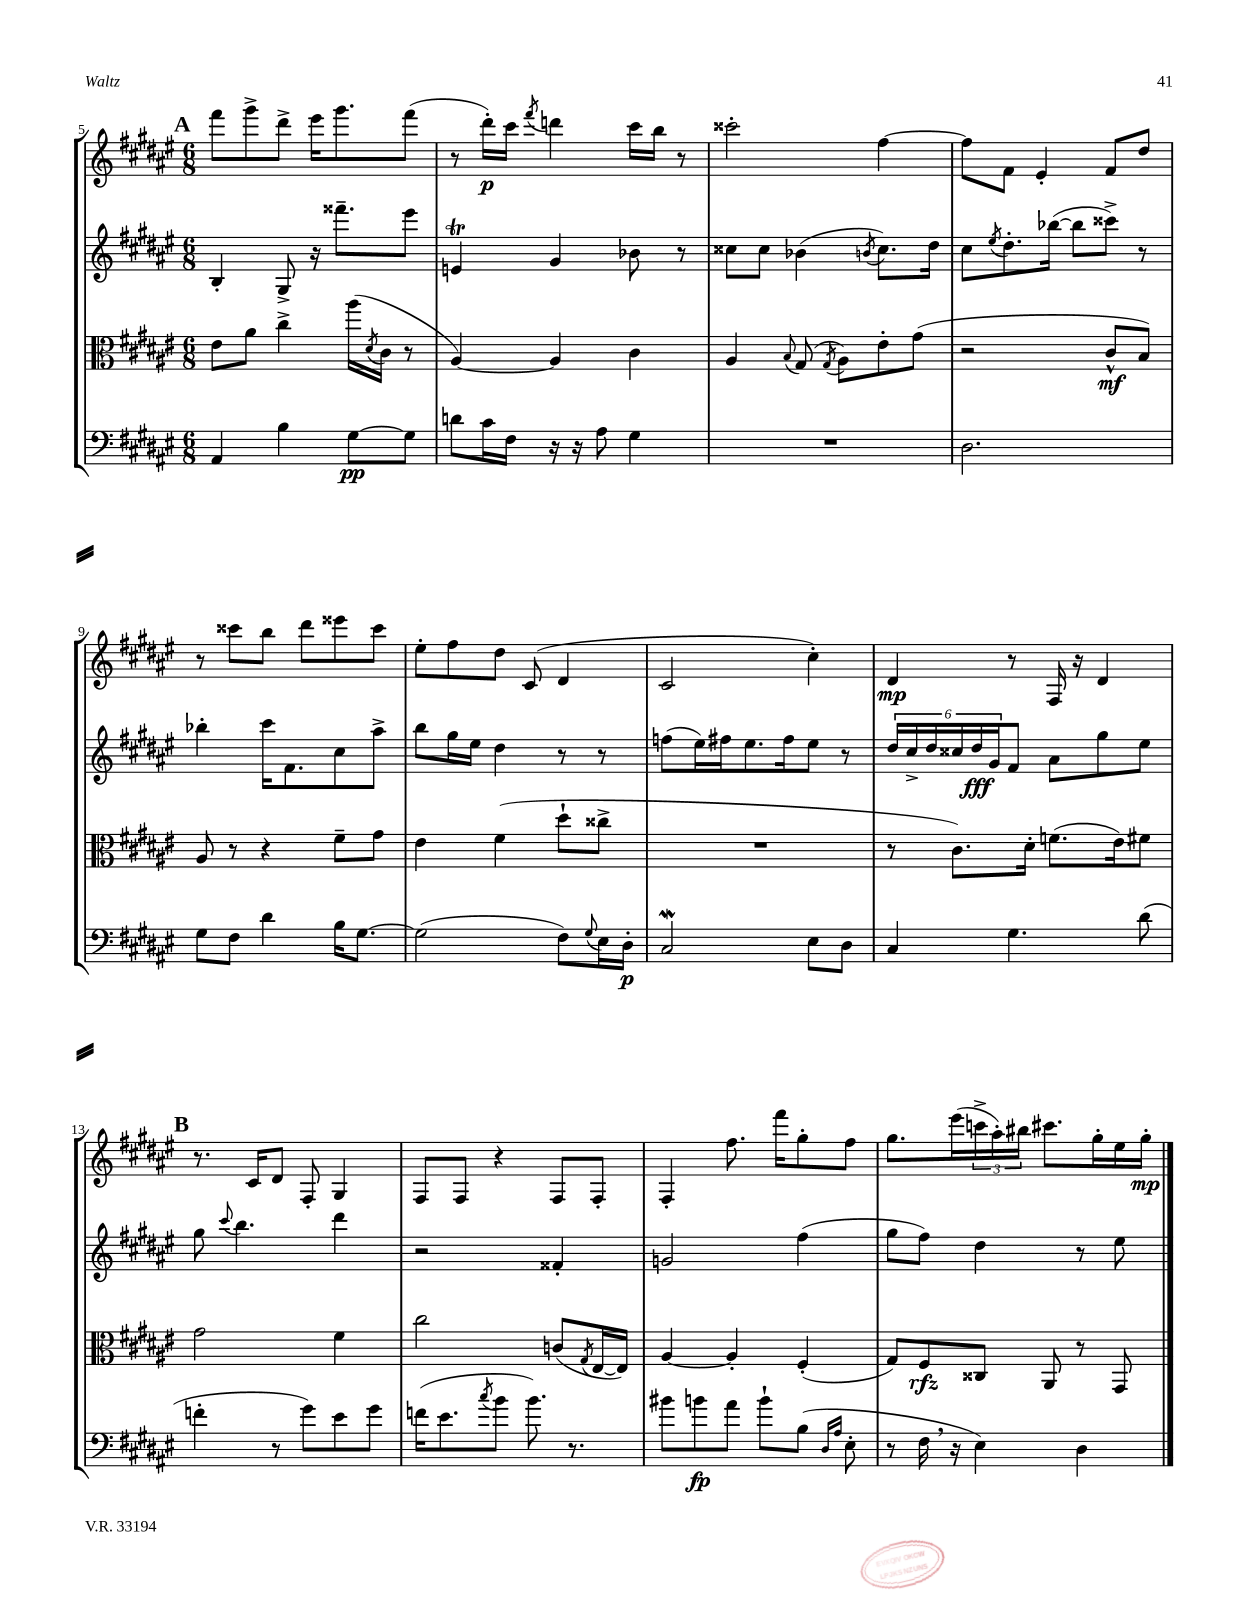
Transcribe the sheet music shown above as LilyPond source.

<<
\new StaffGroup <<
\new Staff = "s0" {
    \clef treble \key fis \major \numericTimeSignature \time 6/8
    \mark \markup { \bold "A" } fis'''8 gis'''8-> dis'''8-> eis'''16 gis'''8. fis'''8( |
    r8 dis'''16-.\p) cis'''16 \acciaccatura { fis'''8 } d'''4 cis'''16 b''16 r8 |
    cisis'''2-. fis''4~ |
    fis''8 fis'8 eis'4-. fis'8 dis''8 |
    r8 cisis'''8 b''8 dis'''8 eisis'''8 cisis'''8 |
    eis''8-. fis''8 dis''8 cis'8( dis'4 |
    cis'2 cis''4-.) |
    dis'4\mp r8 fis16 r16 dis'4 |
    \mark \markup { \bold "B" } r8. cis'16 dis'8 fis8-. gis4 |
    fis8 fis8 r4 fis8 fis8-. |
    fis4-. fis''8. fis'''16 gis''8-. fis''8 |
    gis''8. eis'''16( \tuplet 3/2 { c'''16-> ais''16-.) bis''16 } cis'''8. gis''16-. eis''16 gis''16-.\mp \bar "|." |
}
\new Staff = "s1" {
    \clef treble \key fis \major \numericTimeSignature \time 6/8
    \mark \markup { \bold "A" } b4-. gis8-> r16 fisis'''8.-- eis'''8 |
    e'4\trill gis'4 bes'8 r8 |
    cisis''8 cisis''8 bes'4( \acciaccatura { b'8 } cisis''8.) dis''16 |
    cis''8 \acciaccatura { eis''8 } dis''8.-. bes''16~( bes''8 cisis'''8->) r8 |
    bes''4-. cis'''16 fis'8. cis''8 ais''8-> |
    b''8 gis''16 eis''16 dis''4 r8 r8 |
    f''8( eis''16) fis''16 eis''8. fis''16 eis''8 r8 |
    \tuplet 6/4 { dis''16 cis''16-> dis''16 cisis''16 dis''16\fff gis'16 } fis'8 ais'8 gis''8 eis''8 |
    \mark \markup { \bold "B" } gis''8 \appoggiatura { cis'''8 } b''4. dis'''4 |
    r2 fisis'4-. |
    g'2 fis''4( |
    gis''8 fis''8) dis''4 r8 eis''8 \bar "|." |
}
\new Staff = "s2" {
    \clef alto \key fis \major \numericTimeSignature \time 6/8
    \mark \markup { \bold "A" } eis'8 ais'8 cis''4-> ais''16( \acciaccatura { dis'8 } cis'16 r8 |
    ais4~) ais4 cis'4 |
    ais4 \appoggiatura { b8 } gis8( \acciaccatura { gis8 } ais8) eis'8-. gis'8( |
    r2 cis'8-^\mf b8) |
    ais8 r8 r4 fis'8-- gis'8 |
    eis'4 fis'4( dis''8-! cisis''8-> |
    R2. |
    r8 cis'8.) dis'16-. f'8.( eis'16) fis'8 |
    \mark \markup { \bold "B" } gis'2 fis'4 |
    cis''2 c'8( \acciaccatura { gis8 } eis16~ eis16) |
    ais4~ ais4-. fis4-.( |
    gis8) fis8\rfz cisis8 ais,8 r8 gis,8 \bar "|." |
}
\new Staff = "s3" {
    \clef bass \key fis \major \numericTimeSignature \time 6/8
    \mark \markup { \bold "A" } ais,4 b4 gis8~\pp gis8 |
    d'8 cis'16 fis16 r16 r16 ais8 gis4 |
    R2. |
    dis2. |
    gis8 fis8 dis'4 b16 gis8.~ |
    gis2( fis8) \appoggiatura { gis8 } eis16 dis16-.\p |
    cis2\mordent eis8 dis8 |
    cis4 gis4. dis'8( |
    \mark \markup { \bold "B" } f'4-. r8 gis'8) eis'8 gis'8 |
    f'16( eis'8. \acciaccatura { cis''8 } b'8 b'8.) r8. |
    bis'8 b'8\fp ais'8 b'8-! b8( \grace { dis16 ais16 } eis8-. |
    r8 fis16 \breathe r16 eis4) dis4 \bar "|." |
}
>>
>>
\layout { \context { \Score currentBarNumber = #5 } }
